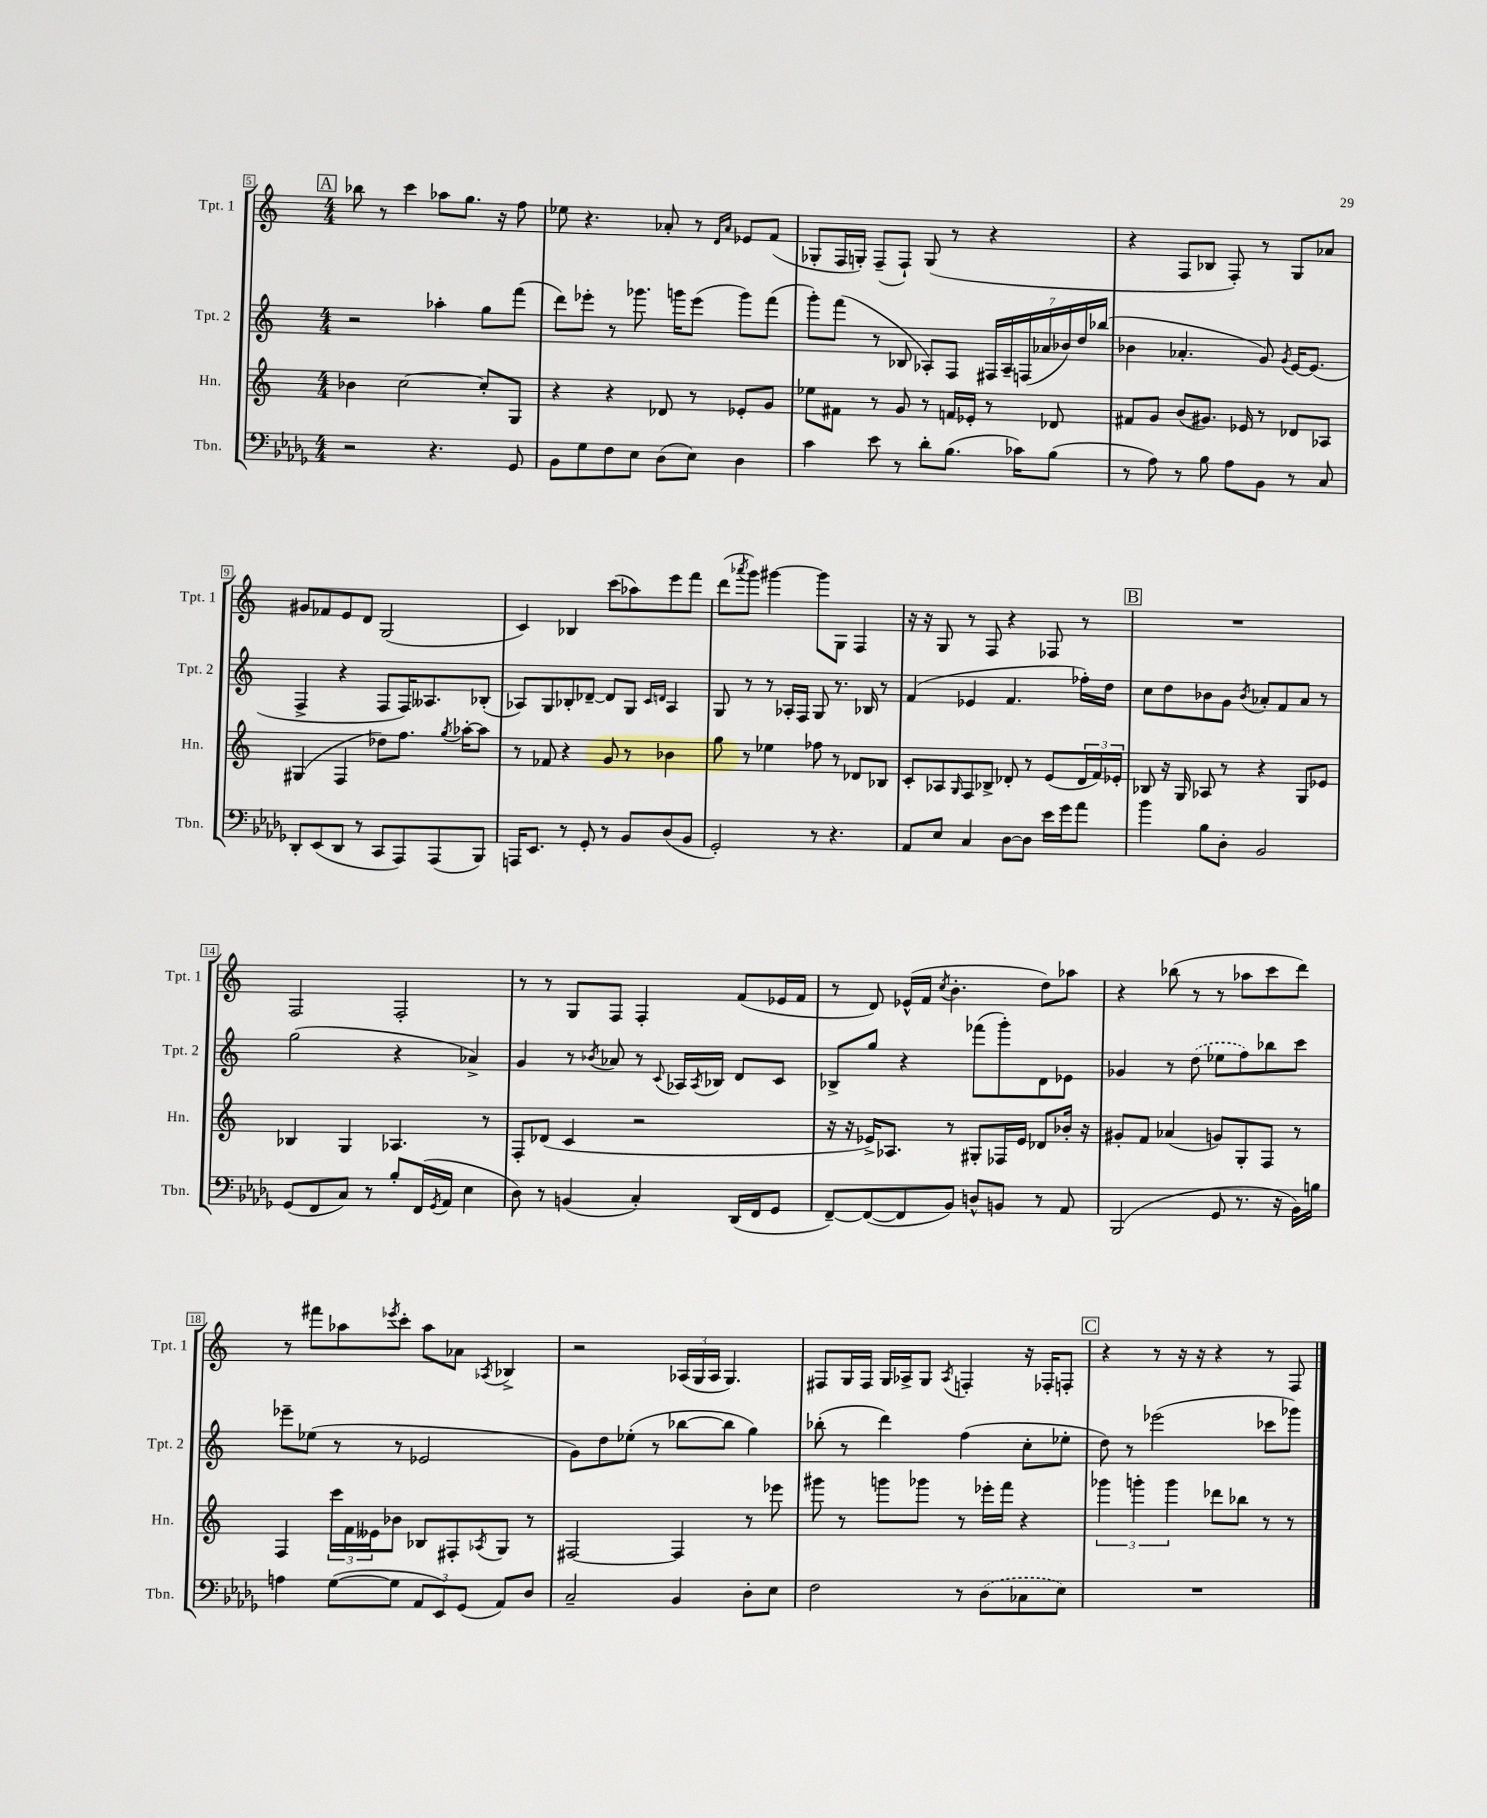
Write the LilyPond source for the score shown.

<<
\new StaffGroup <<
\new Staff = "s0" \with { instrumentName = "Tpt. 1" shortInstrumentName = "Tpt. 1" } {
    \clef treble \key c \major \numericTimeSignature \time 4/4
    \mark \markup { \box "A" } bes''8 r8 c'''4 aes''8 g''8. r16 f''8 |
    ees''8 r4. aes'8-. r8 \grace { d'16 aes'16 } ees'8 f'8( |
    ges8-. f16 g16-.) f8--( f8-!) g8( r8 r4 |
    r4 f8 bes8 f8-.) r8 g8 aes'8 |
    gis'8 fes'8 e'8 d'8 g2( |
    c'4) bes4 c'''8( aes''8) e'''8 f'''8 |
    d'''8( \acciaccatura { aes'''8 } g'''8) gis'''4~ gis'''8 g8 f4 |
    r16 r16 g8 r8 f8 r4 fes8 r8 |
    \mark \markup { \box "B" } R1 |
    f2 f2-. |
    r8 r8 g8 f8 f4-. f'8( ees'16 f'16 |
    r8 d'8) ees'16-^( f'16 \acciaccatura { c''8 } b'4.-. d''8) aes''8 |
    r4 bes''8( r8 r8 aes''8 c'''8 d'''8) |
    r8 fis'''8 aes''8 \acciaccatura { ees'''8 } c'''8-. aes''8 aes'8 \acciaccatura { aes8 } bes4-> |
    r2 \tuplet 3/2 { aes16( g16 aes16 } g4.) |
    fis8 g16 fis16 g16 aes16-> g8 \acciaccatura { aes8 } f4-. r16 fes16-. f8-. |
    \mark \markup { \box "C" } r4 r8 r16 r16 r4 r8 f8 \bar "|." |
}
\new Staff = "s1" \with { instrumentName = "Tpt. 2" shortInstrumentName = "Tpt. 2" } {
    \clef treble \key c \major \numericTimeSignature \time 4/4
    \mark \markup { \box "A" } r2 aes''4-. g''8 f'''8( |
    d'''8) ees'''8-. r8 ges'''8. g'''16 ees'''8( g'''8) f'''8( |
    g'''8-.) f'''8( r8 bes8 aes8-.) f8 \tuplet 7/4 { fis16 aes16-- f16( aes'16 bes'16) d''16 bes''16( } |
    bes'4 aes'4.-. g'8) \acciaccatura { g'8 } e'16~ e'8.( |
    f4-> r4 f8 f16) aeses8. bes8-.( |
    aes8) g8 bes8-. des'8~-- des'8 g8 \grace { c'16 d'16 } aes4 |
    g8 r8 r8 aes16-. f16 g8 r8. bes16 r8 |
    f'4( ees'4 f'4. fes''16-.) d''16 |
    \mark \markup { \box "B" } c''8 d''8 bes'8 g'8 \acciaccatura { bes'8 } aes'8-. f'8 aes'8 r8 |
    g''2( r4 aes'4->) |
    g'4 r8 \acciaccatura { bes'8 } aes'8 r8 \appoggiatura { c'8 } aes16 \acciaccatura { aes8 } bes16 d'8 c'8 |
    bes8-> g''8 r4 fes'''8( g'''8-.) d'8 ees'8 |
    ges'4 r8 \once \slurDashed d''8( ees''8 f''8) bes''8 c'''8 |
    ees'''8-- ees''8( r8 r8 ees'2 |
    g'8) d''8 ees''8-.( r8 bes''8~ bes''8 g''4) |
    bes''8-.( r8 d'''4) f''4( c''8-. ees''8-. |
    \mark \markup { \box "C" } d''8) r8 ees'''2( ces'''8 ges'''8) \bar "|." |
}
\new Staff = "s2" \with { instrumentName = "Hn." shortInstrumentName = "Hn." } {
    \clef treble \key c \major \numericTimeSignature \time 4/4
    \mark \markup { \box "A" } bes'4 c''2~ c''8-. g8 |
    r4 r4 des'8 r8 ees'8-. g'8 |
    ees''8 fis'8 r8 g'8 r8 f'16 ees'16-. r8 des'8 |
    fis'8 g'8 b'8( gis'8.) ees'16 r8 des'8 aes8 |
    gis4( f4 des''8) f''8. \acciaccatura { g''8 } aes''16~-. aes''8 |
    r8 fes'8 r4 g'8 r8 bes'4 |
    g''8 r8 ees''4 fes''8 r8 des'8 bes8 |
    c'8-. aes8 \grace { g16 } f8 bes8-> des'8-. r8 e'8( \tuplet 3/2 { des'16 f'16) ees'16-. } |
    \mark \markup { \box "B" } bes8 r16 g16 aes8 r8 r4 g8 ees'8 |
    bes4 g4 aes4. r8 |
    f8-. des'8( c'4 r2 |
    r16 r16 ees'16->) aes8. r8 gis8-. fes16 ees'16 des'8 bes'16-. r16 |
    gis'8-. f'8 aes'4( g'8) g8-. f8 r8 |
    f4 \tuplet 3/2 { c'''16 f'16 eeses'16 } bes'8 bes8 fis8-. \acciaccatura { aes8 } g8 r8 |
    fis2~ fis4 r8 ees'''8 |
    gis'''8 r8 g'''8 ges'''8 r8 ees'''16-. f'''16 r4 |
    \mark \markup { \box "C" } \tuplet 3/2 { ges'''4 g'''4-. g'''4 } des'''8 bes''8 r8 r8 \bar "|." |
}
\new Staff = "s3" \with { instrumentName = "Tbn." shortInstrumentName = "Tbn." } {
    \clef bass \key des \major \numericTimeSignature \time 4/4
    \mark \markup { \box "A" } r2 r4. ges,8 |
    bes,8 ges8 f8 ees8 des8( ees8) des4 |
    c'4 ees'8 r8 des'8-. bes8.( ces'16) bes8( |
    r8 aes8) r8 bes8 aes8 bes,8 r8 c8 |
    des,8-. ees,8( des,8 r8 c,8 aes,,8) aes,,8( bes,,8) |
    a,,16 ees,8. r8 ges,8-. r8 bes,8 des8( bes,8 |
    ges,2-.) r8 r4. |
    aes,8 ees8 c4 des8~ des8 ees'16 ges'16 aes'8 |
    \mark \markup { \box "B" } bes'4 bes8 des8-. bes,2 |
    ges,8( f,8 c8) r8 bes8-. f,16( \acciaccatura { ges,8 } aes,16 ees4 |
    des8) r8 b,4( c4-.) des,16( f,16 ges,8 |
    f,8~--) f,8~( f,8 bes,8) d8-^ b,8 r8 aes,8 |
    bes,,2( ges,8 r8. r16 bes,16) b16 |
    a4 ges8~( ges8 \tuplet 3/2 { aes,8 ees,8) ges,8( } aes,8) des8 |
    c2-- bes,4 des8-. ees8 |
    f2 r8 \once \slurDashed des8( ces8 ees8) |
    \mark \markup { \box "C" } R1 \bar "|." |
}
>>
>>
\layout { \context { \Score currentBarNumber = #5 \override BarNumber.stencil = #(make-stencil-boxer 0.1 0.3 ly:text-interface::print) } }
